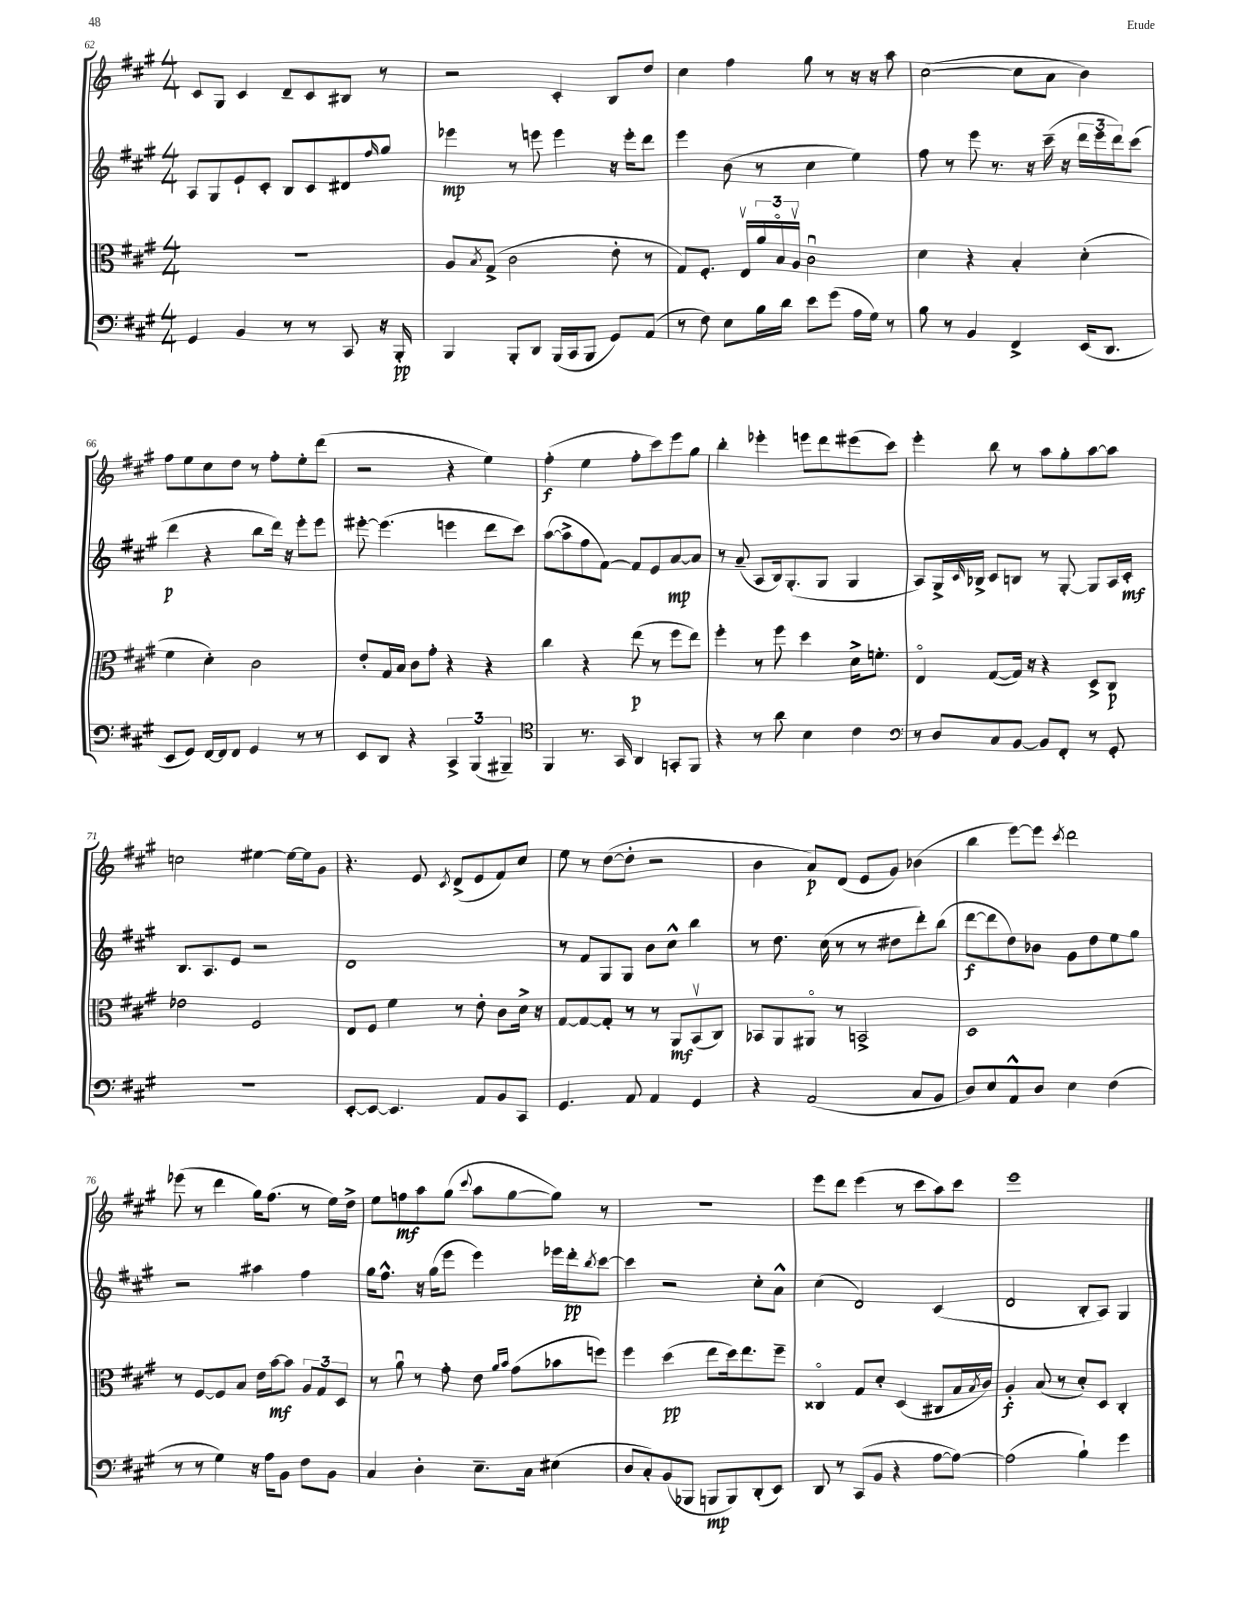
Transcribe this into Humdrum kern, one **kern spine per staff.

**kern	**kern	**kern	**kern
*staff4	*staff3	*staff2	*staff1
*clefF4	*clefC3	*clefG2	*clefG2
*k[f#c#g#]	*k[f#c#g#]	*k[f#c#g#]	*k[f#c#g#]
*M4/4	*M4/4	*M4/4	*M4/4
4GG#	1r	8A	8c#
.	.	8G#	8G#
4BB	.	8e`	4c#
.	.	8c#'	.
8r	.	8B	8d~
8r	.	8c#	8c#
8CC#	.	8d#	8B#
.	.	16qqff#	.
16r	.	8gg#	8r
16BBB'	.	.	.
=	=	=	=
4BBB	8A	4eee-	2r
.	8qB	.	.
.	(8G#^	.	.
8BBB'	2c#	8r	.
8DD	.	8eee	.
(16BBB	.	4eee	4c#'
16CC#	.	.	.
8BBB	.	.	.
8GG#)	8e'	16r	8B
.	.	16eee'	.
(8AA	8r	8ddd	8dd
=	=	=	=
8r	8G#)	4eee	4cc#
8F#)	8.F#'	.	.
8E	.	(8b	4ff#
.	16Ev	.	.
16B	24a	8r	.
.	24Bo	.	.
16d	.	.	.
.	24Av	.	.
8e	2c#u	4cc#	8gg#
(8g#	.	.	8r
16A	.	4ee)	16r
16G#)	.	.	16r
8r	.	.	8aa
=	=	=	=
8B	4d	8ff#	([2cc#
8r	.	8r	.
4BB	4r	8eee	.
.	.	8.r	.
4FF#^	4B'	.	8cc#]
.	.	16r	.
.	.	(16ccc#~	8a
.	.	16r	.
(16EE	(4d'	24ddd	4b)
.	.	24eee	.
8.DD	.	.	.
.	.	24ddd)	.
.	.	(8ccc#	.
=	=	=	=
8EE	4f#	4ddd	8ff#
8GG#)	.	.	8ee
[16FF#	4d')	4r	8cc#
16FF#]	.	.	.
8FF#	.	.	8dd
4GG#	2c#	8bb	8r
.	.	16ddd)	8ff#'
.	.	16r	.
8r	.	8eee'	8ee'
8r	.	8eee	(8ddd
=	=	=	=
8EE	8e'	[8eee#'	2r
8DD	16G#	(4.eee#]	.
.	16B	.	.
4r	8c#	.	.
.	8g#'	.	.
6CC#^	4r	4eee	4r
(6BBB	.	.	.
.	4r	8ddd	4ee)
6BBB#~)	.	.	.
.	.	8ccc#)	.
=	=	=	=
*clefC4	*	*	*
4FF#	4cc#	([8aa	(4ff#'
.	.	8aa^]	.
8.r	4r	8ff#	4ee
.	.	[8f#)	.
16GG#	.	.	.
4AA	(8ee	8f#]	8ff#'
.	8r	8e	8ccc#)
8GG'	8ff#	[8a	8eee
8FF#	8ee)	8a]	8gg#
=	=	=	=
4r	4ff#'	8r	4bb'
.	.	(8a~	.
8r	8r	8A	4eee-'
8a	8ff#	16B)	.
.	.	(8.G#'	.
4B	4dd	.	8eee
.	.	8G#	8ddd
4c#	16d^	4G#	(8eee#
.	8.f'	.	.
.	.	.	8ccc#)
=	=	=	=
*clefF4	*	*	*
8r	4Eo	8A)	4eee'
8D	.	16G#^	.
.	.	16qqc#	.
.	.	16B-^	.
8C#	([8G#	8c#	8bb
[8BB	16G#])	8B	8r
.	16r	.	.
8BB]	4r	8r	8aa
8FF#'	.	[8G#'	8gg#'
8r	8D^	8G#]	[8aa
8GG#'	8C#	16A	8aa]
.	.	16c#'	.
=	=	=	=
1r	2e-	8.B	2cc
.	.	8.A	.
.	.	8e	.
.	2F#	2r	[4ee#
.	.	.	16ee#_
.	.	.	16ee#]
.	.	.	8g#
=	=	=	=
[8EE'	8E	1d	4.r
8EE_	8F#	.	.
4.EE]	4f#	.	.
.	.	.	8e
.	.	.	8qc#
.	8r	.	(8d^
8AA	8e'	.	8e
8BB	8c#	.	8f#)
8CC#	16d^	.	8cc#
.	16r	.	.
=	=	=	=
4.GG#	[8G#	8r	8ee
.	8G#_	8f#	8r
.	8G#']	8G#	([8dd
8AA	8r	8G#	8dd']
4AA	8r	8b	2r
.	8AA	8cc#^^	.
4GG#	(8BBv	4bb	.
.	8C#)	.	.
=	=	=	=
4r	8BB-	8r	4b
.	8AA	8.dd	.
(2AA	8AA#o	.	8a)
.	.	(16cc#	.
.	8r	8r	(8d
.	2BB^	8r	8e
.	.	8dd#	8g#)
8C#	.	8ddd')	(4b-
8BB	.	(8bb	.
=	=	=	=
8D)	1D	[8ddd	4bb
8E	.	8ddd]	.
8AA^^	.	8dd)	[8eee)
8D	.	8b-	8eee]
.	.	.	8qccc#
4E	.	8g#	2ddd
.	.	8dd	.
(4F#	.	8ee	.
.	.	8gg#	.
=	=	=	=
8r	8r	2r	(8eee-
8r	[8F#	.	8r
4G#)	8F#]	.	4ddd
.	8B	.	.
16r	16e	4aa#	16gg#)
16A	[16b	.	(8.ff#
8BB	8b]	.	.
8F#	12A	4ff#	8r
.	12G#	.	.
8BB	.	.	16ee)
.	12D	.	.
.	.	.	16dd^
=	=	=	=
4C#	8r	16gg#	8ee
.	.	8.ff#^^	.
.	8au	.	8ff
4D'	8r	16r	8aa
.	.	(16gg#	.
.	8g#'	8eee	(8gg#
.	.	.	8qqccc#
8.E~	8e	4eee)	8aa
.	16qqa	.	.
.	16qqb	.	.
.	(8g#	.	[8gg#
16C#	.	.	.
(4E#	8b-	16eee-	8gg#])
.	.	16ddd'	.
.	.	8qbb	.
.	8ff)	[8ccc#	8r
=	=	=	=
8D	4ff#	4ccc#]	1r
8C#')	.	.	.
(8BB	(4dd	2r	.
8BBB-	.	.	.
8BBB	8ee	.	.
8BBB)	16dd)	.	.
.	8.ee	.	.
(8DD'	.	8cc#'	.
8EE)	8ff#~	8a^^	.
=	=	=	=
8DD	4C##o	(4cc#	8eee
8r	.	.	8ddd
(8CC#	8G#	2d)	(4eee
8BB	8d'	.	.
4r	(4D	.	8r
.	.	.	8ccc#
[8A	8C#	(4c#	8aa)
8A_)	16B	.	8ccc#
.	8qB	.	.
.	16c#)	.	.
=	=	=	=
(2A]	4A'	2d	1eee
.	(8B	.	.
.	8r	.	.
4B`)	8d')	8B'	.
.	8D	8A)	.
4g#	4C#'	4G#	.
==	==	==	==
*-	*-	*-	*-
